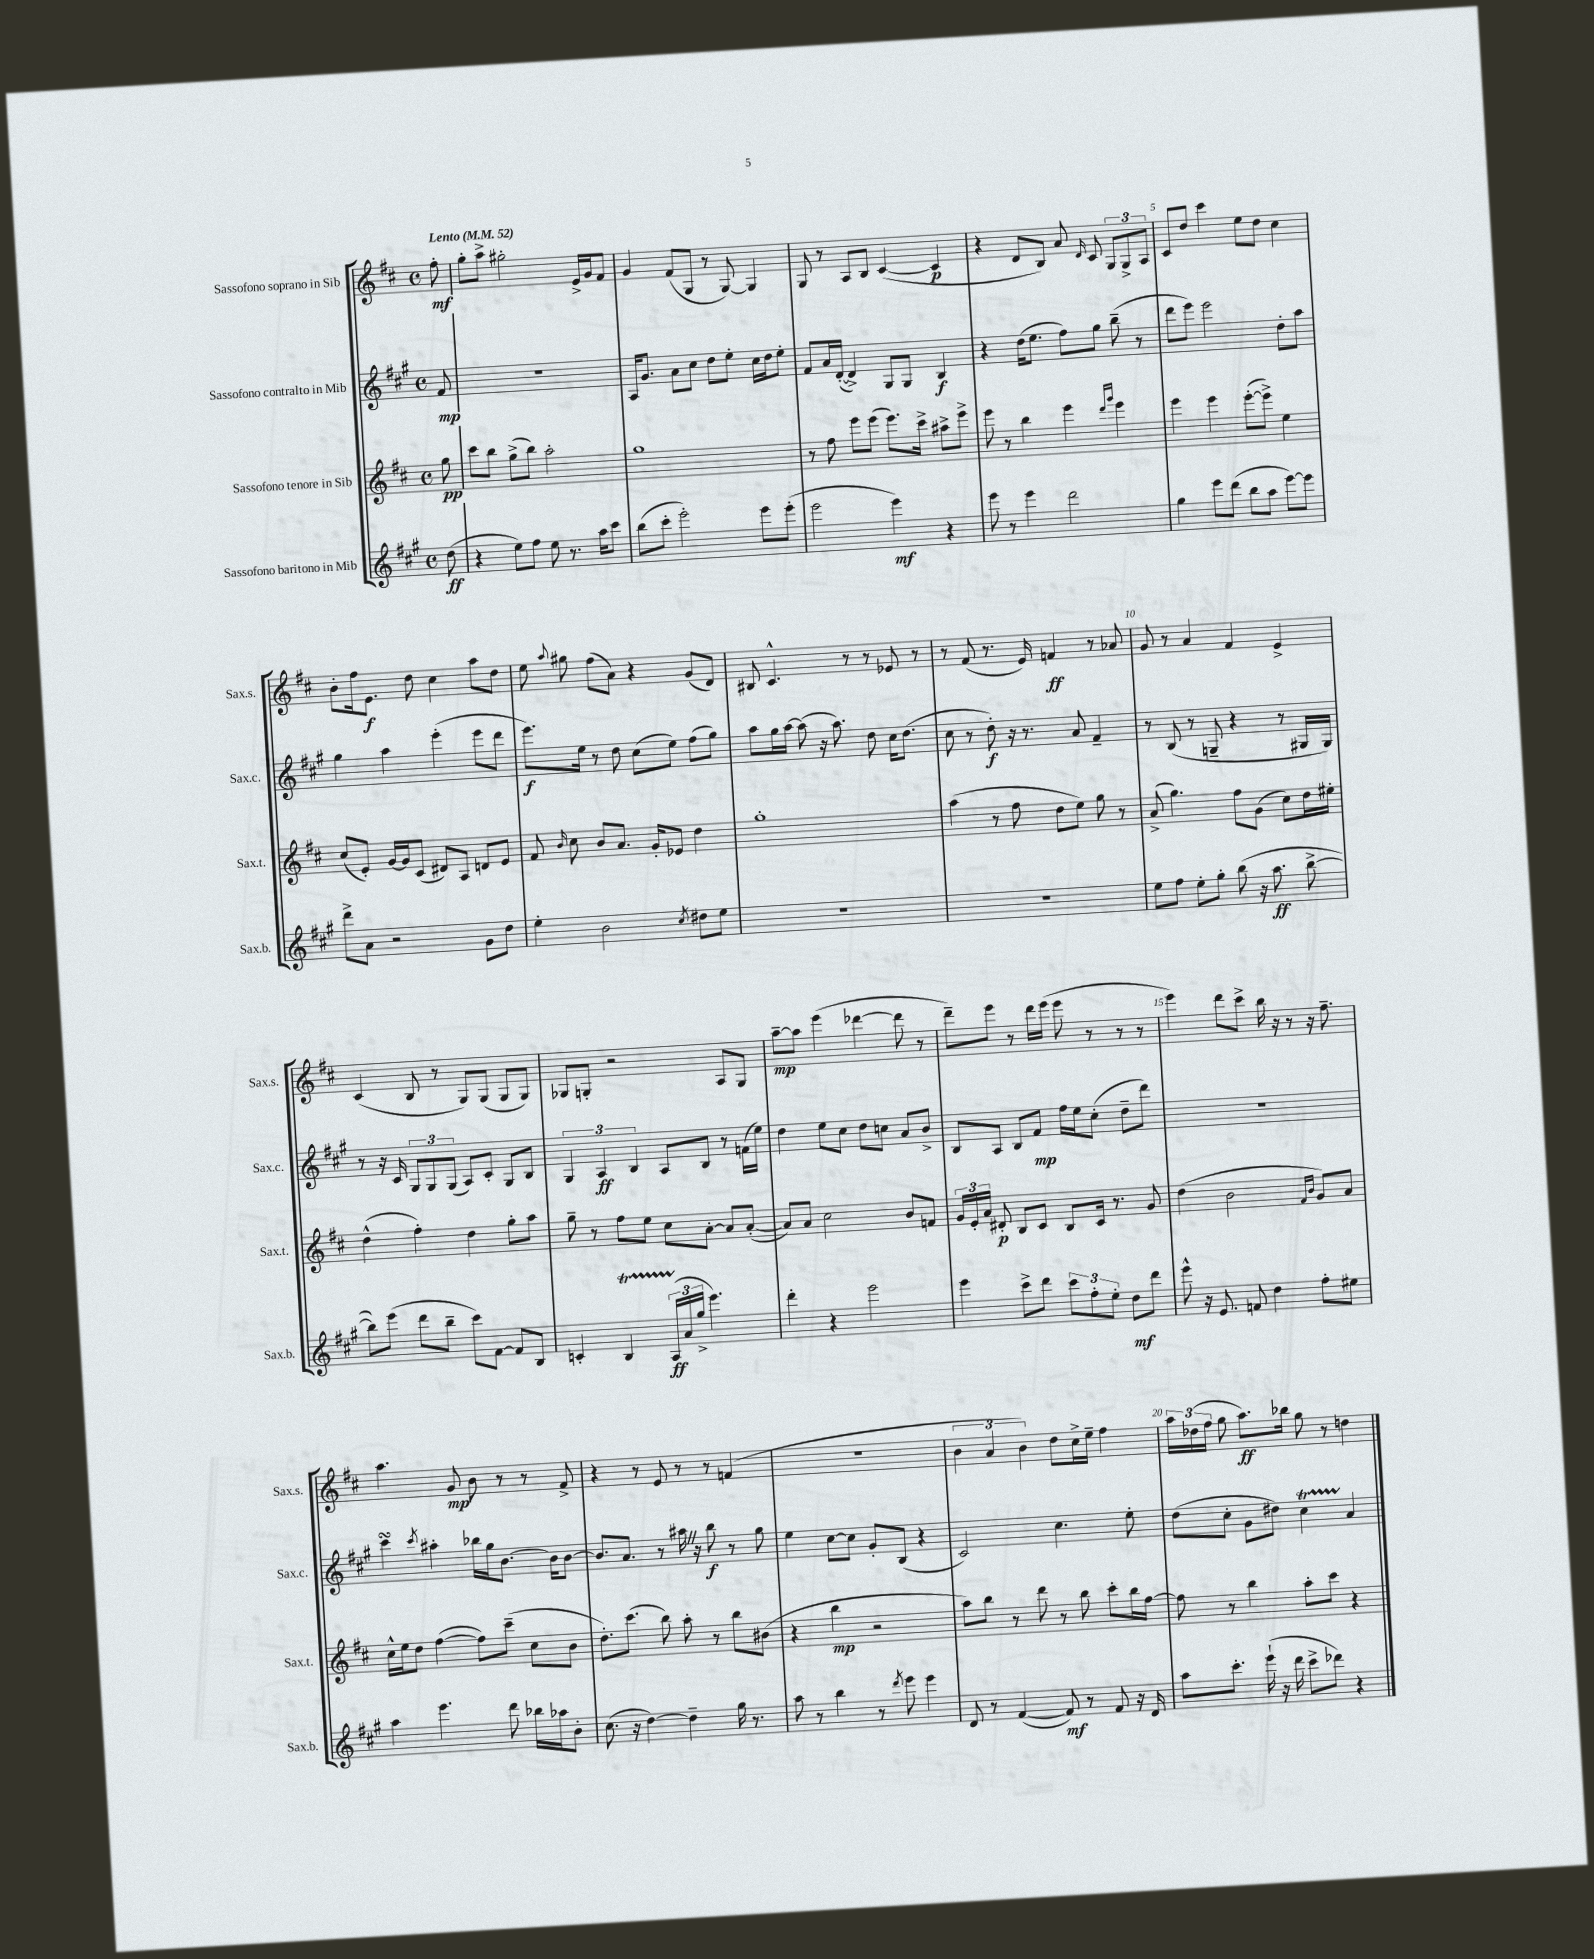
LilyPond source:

<<
\new StaffGroup <<
\new Staff = "s0" \with { instrumentName = "Sassofono soprano in Sib" shortInstrumentName = "Sax.s." } {
    \clef treble \key d \major \defaultTimeSignature \time 4/4 \partial 8 \tempo "Lento" 4 = 52
    \autoBeamOff fis''8-.\mf |
    g''8[-. a''8]-> gis''2-. e'16[-> g'16 fis'8] |
    g'4 fis'8[( g8] r8 g8~) g4 |
    g8 r8 a8[ b8] cis'4~( cis'4\p |
    r4 d'8[ b8]) a'8 \grace { d'16 } cis'8 \tuplet 3/2 { g8[ g8-> a8] } |
    cis'8[ d''8] cis'''4 e''8[ d''8] cis''4 |
    b'8[-. fis''16 e'8.]\f d''8 cis''4 a''8[ d''8] |
    e''8 \appoggiatura { a''8 } gis''8 fis''8[( a'8]) r4 g'8[( d'8]) |
    bis8 cis'4.-^ r8 r8 ees'8 r8 |
    r8 fis'8( r8. e'16) f'4\ff r8 aes'8 |
    g'8 r8 a'4 fis'4 e'4-> |
    cis'4( b8 r8 g8[) g8]( g8[ g8]) |
    ges8[ g8]-. r2 a8[ g8] |
    a''8[~--\mp a''8] e'''4( des'''4~ des'''8 r8 |
    d'''8[--) e'''8] r8 d'''16[ e'''16]( e'''8 r8 r8 r8 |
    e'''4) d'''8[ cis'''8]-> b''16 r16 r8 r16 fis''8.-- |
    a''4. g'8\mp b'8 r8 r8 fis'8-> |
    r4 r8 e'8 r8 r8 f'4( |
    r1 |
    \tuplet 3/2 { b'4 a'4 b'4) } d''8[ cis''16-> e''16]-- fis''4 |
    \tuplet 3/2 { a''16[ des''16( fis''16] } g''8 a''8.[\ff) bes''16] g''8 r8 d''4 \bar "|." |
}
\new Staff = "s1" \with { instrumentName = "Sassofono contralto in Mib" shortInstrumentName = "Sax.c." } {
    \clef treble \key a \major \defaultTimeSignature \time 4/4 \partial 8
    \autoBeamOff fis'8\mp |
    R1 |
    a16[ gis'8.] a'8[ cis''8] d''8[ e''8]-. cis''16[ d''16 e''8]-. |
    fis'8[ a'16 d'16]~-.( d'4->) gis8[ gis8] b4\f |
    r4 d''16[( e''8.] fis''8[) gis''8] b''8--( r8 |
    d'''8[ e'''8]) e'''2 d''8[-. a''8] |
    gis''4 a''4 e'''4-.( e'''8[ d'''8] |
    e'''8.[\f) e''16] r8 d''8 cis''8[( e''8]) fis''8[( gis''8]) |
    a''8[ gis''16 a''16]~ a''8( r16 a''8.) d''8 cis''16[ d''8.]( |
    cis''8 r8 d''8-.\f) r16 r8. a'8 fis'4-- |
    r8 b8( r8 g8-- r4 r8 gis16[ gis16]) |
    r8 r16 cis'16 \tuplet 3/2 { gis8[ gis8 gis8]( } a8[) cis'8]-. gis8[ b8] |
    \tuplet 3/2 { gis4 a4\ff b4 } a8[ b8] r8 f'16[( e''16]) |
    d''4 e''8[ cis''8] d''8[ c''8] a'8[ b'8]-> |
    b8[ a8] b8[ fis'8]\mp fis''16[ e''16 cis''8]-.( d''8[-- d'''8]) |
    R1 |
    cis'''4\turn \acciaccatura { cis'''8 } ais''4-. bes''16[ gis''16 b'8.]~ b'16[ b'8]~ |
    b'8.[ a'8.] r8 ais''16 \once \override BreathingSign.text = \markup { \musicglyph "scripts.caesura.straight" } \breathe r16 b''8\f r8 gis''8 |
    e''4 cis''8[~ cis''8] gis'8[-. b8]( r4 |
    cis'2) cis''4. e''8-. |
    d''8[( cis''8]-. gis'8[ dis''8]) cis''4\startTrillSpan a'4\stopTrillSpan \bar "|." |
}
\new Staff = "s2" \with { instrumentName = "Sassofono tenore in Sib" shortInstrumentName = "Sax.t." } {
    \clef treble \key d \major \defaultTimeSignature \time 4/4 \partial 8
    \autoBeamOff g''8\pp |
    cis'''8[ b''8] g''8[->( b''8]) a''2-. |
    g''1 |
    r8 fis''8 e'''8[ e'''8]( e'''8.[) cis'''16]-> ais''8[-> e'''8]-> |
    e'''8 r8 b''4 e'''4 \grace { d'''16[ g'''16] } e'''4 |
    e'''4 e'''4 e'''8[~-.( e'''8]->) e''4 |
    cis''8[( e'8]-.) g'16[~ g'16 cis'8]( dis'8[) a8] d'8[ e'8] |
    fis'8 \grace { b'16 } cis''8 b'8[ a'8.] g'16[-. ees'8] d''4 |
    g''1-. |
    a''4( r8 fis''8 d''8[ e''8]) g''8 r8 |
    a'8->( g''4.) fis''8[ g'8]( cis''8[) d''16 eis''16]-. |
    d''4-^( fis''4-.) d''4 g''8[-. a''8] |
    g''8-- r8 fis''8[ e''8] cis''8[ a'8]~-. a'8[ a'8]~-.( |
    a'8[) a'8] cis''2 b'8[ f'8] |
    \tuplet 3/2 { g'16[ e'16-. a'16] } dis'8-.\p b8[ cis'8] b8[ cis'16] r8. g'8 |
    d''4( b'2 \grace { fis'16[ b'16] } g'8[) a'8] |
    cis''16[-^ e''16 d''8] fis''4~( fis''8[) cis'''8]--( cis''8[ b'8] |
    d''8.[-.) cis'''8.]( b''8) a''8-. r8 b''8[ bis'8]( |
    r4 b''4\mp r2 |
    a''8[) b''8] r8 d'''8 r8 b''8 cis'''8[-. b''16 fis''16]~ |
    fis''8 r8 b''4 a''8[-. cis'''8] r4 \bar "|." |
}
\new Staff = "s3" \with { instrumentName = "Sassofono baritono in Mib" shortInstrumentName = "Sax.b." } {
    \clef treble \key a \major \defaultTimeSignature \time 4/4 \partial 8
    \autoBeamOff d''8\ff( |
    r4 e''8[) fis''8] e''8 r8. a''16[ cis'''8] |
    b''8[( cis'''8]-. e'''2-.) e'''8[ e'''8]-.( |
    e'''2 e'''4\mf) r4 |
    e'''8 r8 e'''4 d'''2 |
    gis''4 e'''8[ d'''8]( b''8[ a''8] e'''8[~) e'''8] |
    d'''8[-> a'8] r2 gis'8[ d''8] |
    e''4-. b'2 \acciaccatura { cis''8 } dis''8[ e''8] |
    R1 |
    R1 |
    e''8[ fis''8] e''8[-. gis''8]-. b''8( r16 a''8.\ff b''8~-> |
    b''8[) e'''8]( d'''8[ b''8]-- cis'''8[) fis'8]~ fis'8[ b8] |
    c'4-. b4\startTrillSpan \tuplet 3/2 { a16[\ff( a'16\stopTrillSpan gis''16]-> } e'''4.) |
    d'''4-. r4 e'''2 |
    e'''4 cis'''8[-> d'''8] \tuplet 3/2 { cis'''8[ fis''8-. e''8]-. } d''8[\mf d'''8] |
    e'''8-^ r16 e'8. f'8 d''4 fis''8[-. eis''8] |
    a''4 e'''4. d'''8 bes''16[ aes''16 b'8]-. |
    cis''8.( r16 d''4~) d''4-- gis''16 r8. |
    a''8 r8 b''4 r8 \acciaccatura { d'''8 } e'''8 e'''4 |
    d'8 r8 fis'4~( fis'8\mf) r8 fis'8 r16 d'16 |
    a''8[ cis'''8.]-. e'''16-!( r16 d'''16 cis'''8[-> des'''8]) r4 \bar "|." |
}
>>
>>
\layout { \context { \Score \override BarNumber.break-visibility = ##(#f #t #t) barNumberVisibility = #(every-nth-bar-number-visible 5) } }
